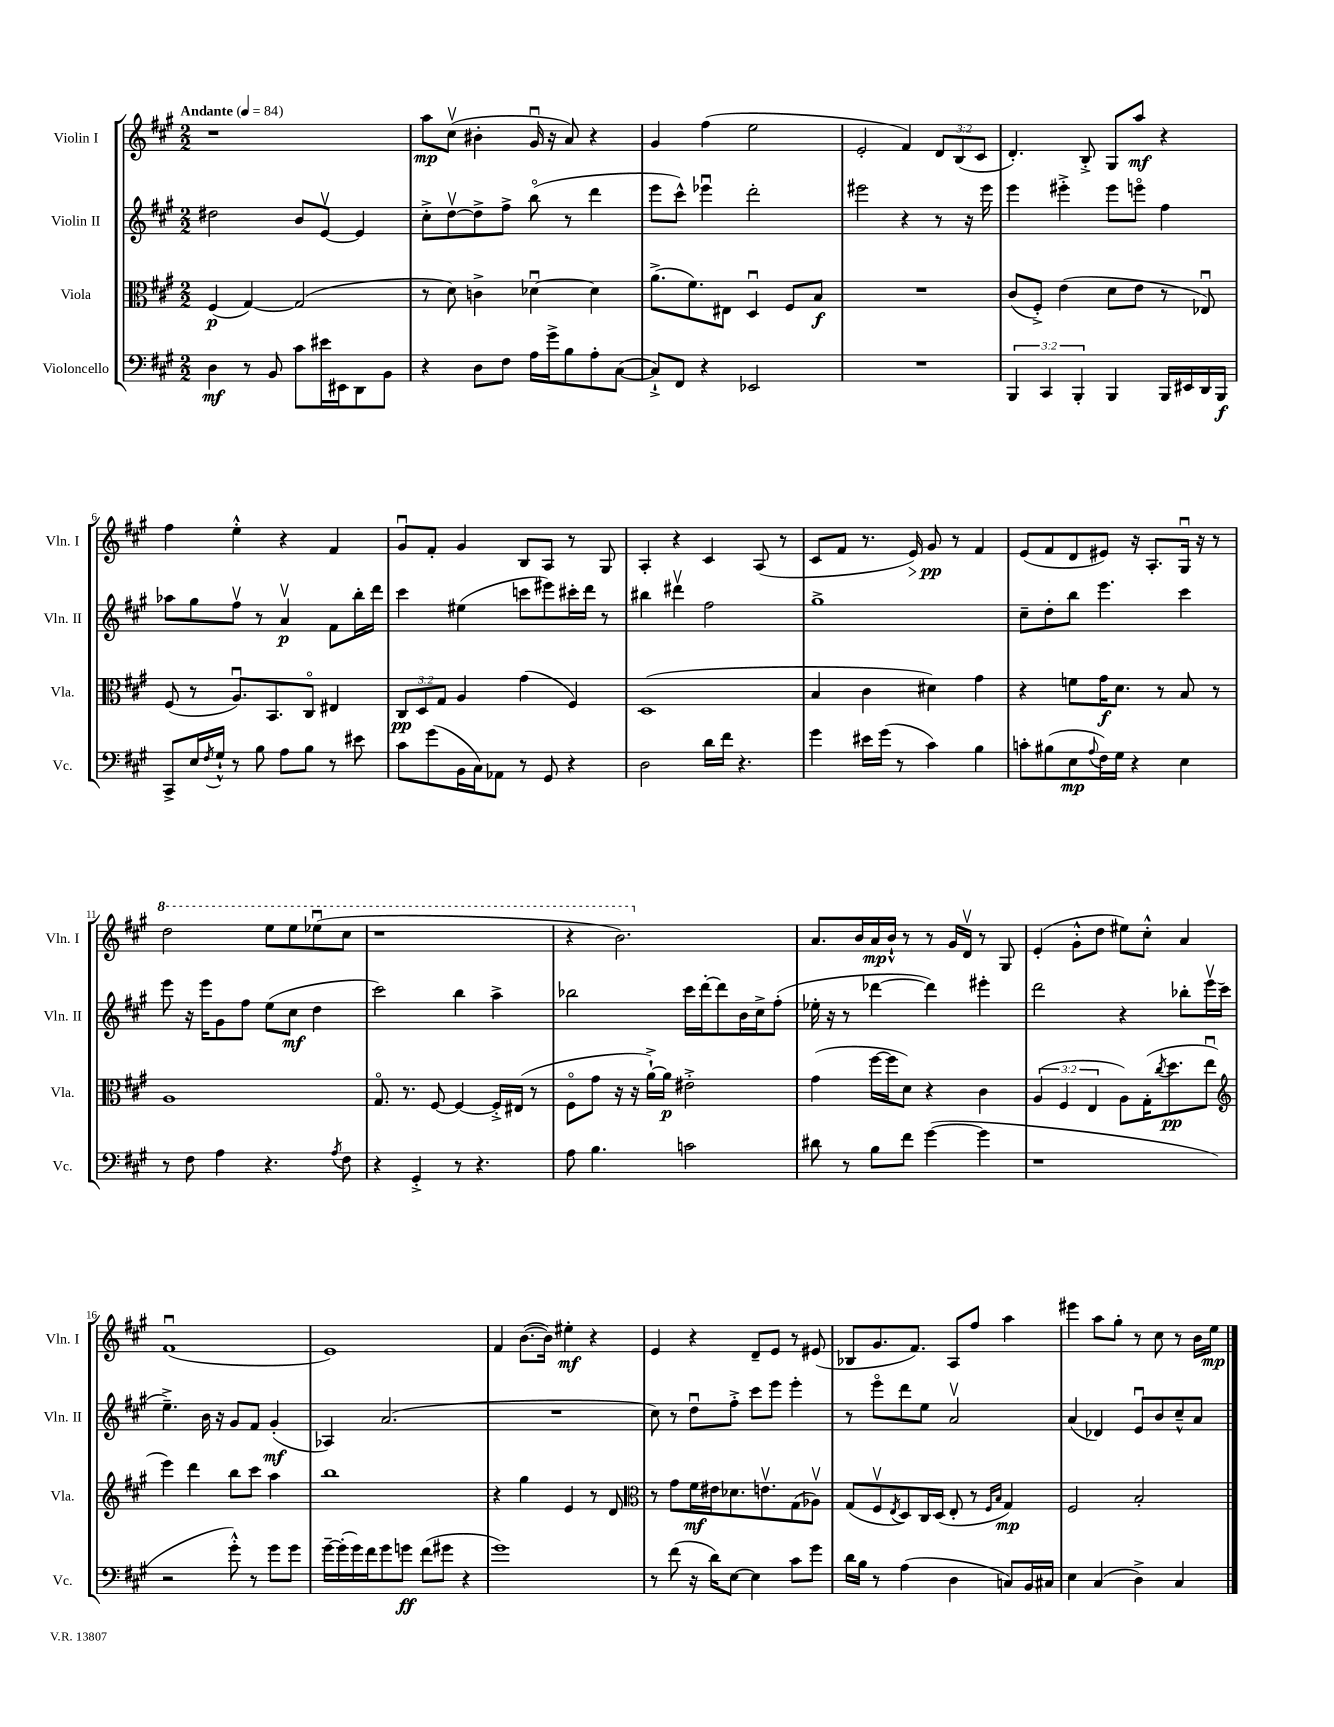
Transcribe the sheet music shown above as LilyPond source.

<<
\new StaffGroup <<
\new Staff = "s0" \with { instrumentName = "Violin I" shortInstrumentName = "Vln. I" } {
    \clef treble \key a \major \numericTimeSignature \time 2/2 \override Staff.TupletNumber.text = #tuplet-number::calc-fraction-text \tempo "Andante" 4 = 84
    r1 |
    a''8\mp cis''8\upbow( bis'4-. gis'16\downbow r16 a'8) r4 |
    gis'4 fis''4( e''2 |
    e'2-. fis'4) \tuplet 3/2 { d'8 b8( cis'8 } |
    d'4.-.) b8-.-> gis8 a''8\mf r4 |
    fis''4 e''4-.-^ r4 fis'4 |
    gis'8\downbow fis'8-. gis'4 b8 a8 r8 gis8 |
    a4-. r4 cis'4 a8( r8 |
    cis'8 fis'8 r8. e'16\>) gis'8\pp\! r8 fis'4 |
    e'8( fis'8 d'8 eis'8) r16 a8.-. gis16\downbow r16 r8 |
    \ottava #1 d'''2 e'''8 e'''8 ees'''8\downbow( cis'''8 |
    r1 |
    r4 b''2.) \ottava #0 |
    a'8. b'16 a'16\mp b'16-!-^ r8 r8 gis'16 d'16\upbow r8 gis8 |
    e'4-.( gis'8-.-^ d''8 eis''8) cis''8-.-^ a'4 |
    fis'1\downbow( |
    e'1) |
    fis'4 b'8.~( b'16) eis''4-.\mf r4 |
    e'4 r4 d'8-- e'8 r8 eis'8( |
    bes8 gis'8. fis'8.) a8 fis''8 a''4 |
    eis'''4 a''8 gis''8-. r8 cis''8 r8 b'16 e''16\mp \bar "|." |
}
\new Staff = "s1" \with { instrumentName = "Violin II" shortInstrumentName = "Vln. II" } {
    \clef treble \key a \major \numericTimeSignature \time 2/2
    dis''2 b'8 e'8~\upbow e'4 |
    cis''8-.-> d''8~\upbow d''8-> fis''8-> b''8\flageolet( r8 d'''4 |
    e'''8 cis'''8-^) ees'''4\downbow d'''2-. |
    eis'''2 r4 r8 r16 eis'''16 |
    e'''4 eis'''4-.-> eis'''8 e'''8\flageolet fis''4 |
    aes''8 gis''8 fis''8\upbow r8 a'4\upbow\p fis'8 b''16-. d'''16 |
    cis'''4 eis''4( c'''8 eis'''8) cis'''16-. d'''16 r8 |
    bis''4 dis'''4\upbow fis''2 |
    gis''1-> |
    cis''8-- d''8-. b''8 e'''4. cis'''4 |
    e'''8 r16 e'''16 gis'8 fis''8 e''8( cis''8\mf d''4 |
    cis'''2) b''4 a''4-> |
    bes''2 cis'''16 d'''16~-. d'''8 b'16 cis''16-> fis''8-.( |
    ees''16-. r16 r8 des'''4~ des'''4) eis'''4-. |
    d'''2 r4 bes''8-. e'''16\upbow cis'''16( |
    e''4.--->) b'16 r16 gis'8 fis'8 gis'4-.\mf( |
    aes4) a'2.( |
    R1 |
    cis''8) r8 d''8\downbow fis''8-.-> cis'''8 e'''8 e'''4-. |
    r8 e'''8\flageolet d'''8 e''8 a'2\upbow |
    a'4( des'4) e'8\downbow b'8 cis''8---^ a'8 \bar "|." |
}
\new Staff = "s2" \with { instrumentName = "Viola" shortInstrumentName = "Vla." } {
    \clef alto \key a \major \numericTimeSignature \time 2/2 \override Staff.TupletNumber.text = #tuplet-number::calc-fraction-text
    fis4\p( gis4~) gis2( |
    r8 d'8) c'4-> des'4~\downbow des'4 |
    a'8.->( fis'8.) eis8 d4\downbow fis8 b8\f |
    R1 |
    cis'8( fis8-.->) e'4( d'8 e'8 r8 ees8\downbow) |
    fis8( r8 a8.\downbow) b,8. cis8\flageolet eis4 |
    \tuplet 3/2 { cis8\pp d8 gis8 } a4 gis'4( fis4) |
    d1( |
    b4 cis'4 dis'4) gis'4 |
    r4 f'8 gis'16\f d'8. r8 b8 r8 |
    a1 |
    gis8.\flageolet r8. fis8~ fis4~ fis16-.-> eis16( r8 |
    fis8\flageolet gis'8 r16 r16 a'16~-!->) a'16\p eis'2-.-> |
    gis'4( fis''16~ fis''16 d'8) r4 cis'4 |
    \tuplet 3/2 { a4( fis4 e4 } a8) gis16-.( \acciaccatura { cis''8 } d''8.\pp e''8\downbow |
    \clef treble e'''4) d'''4 b''8 cis'''8 a''4 |
    b''1 |
    r4 gis''4 e'4 r8 d'8 |
    \clef alto r8 gis'8 fis'16\mf eis'16 des'8. e'8.\upbow gis8( aes8\upbow) |
    gis8( fis8\upbow \acciaccatura { e8 } d8) cis16 d16( e8-. r8 \grace { fis16 b16 } gis4\mp) |
    fis2 b2-. \bar "|." |
}
\new Staff = "s3" \with { instrumentName = "Violoncello" shortInstrumentName = "Vc." } {
    \clef bass \key a \major \numericTimeSignature \time 2/2 \override Staff.TupletNumber.text = #tuplet-number::calc-fraction-text
    d4\mf r8 b,8 cis'8 eis'16 eis,16 d,8 b,8 |
    r4 d8 fis8 a16 gis'16-> b8 a8-. cis8~( |
    cis8-!->) fis,8 r4 ees,2 |
    R1 |
    \tuplet 3/2 { b,,4 cis,4 b,,4-. } b,,4 b,,16 eis,16 d,16 b,,16\f |
    cis,8-> e16 \acciaccatura { fis8 } gis16-!-^ r8 b8 a8 b8 r8 eis'8 |
    cis'8 gis'8( b,16 cis16) aes,8 r8 gis,8 r4 |
    d2 d'16 fis'16 r4. |
    gis'4 eis'16 gis'16( r8 cis'4) b4 |
    c'8-. bis8( e8\mp \appoggiatura { a8 } fis16) gis16 r4 e4 |
    r8 fis8 a4 r4. \acciaccatura { a8 } fis8 |
    r4 gis,4-.-> r8 r4. |
    a8 b4. c'2 |
    dis'8 r8 b8 fis'8 gis'4~( gis'4 |
    r1 |
    r2 gis'8-.-^) r8 gis'8 gis'8 |
    gis'16~-- gis'16-.( gis'16) fis'16 gis'8 g'8\ff fis'8( gis'8 r4 |
    gis'1) |
    r8 fis'8( r16 d'16) e8~ e4 cis'8 gis'8 |
    d'16 b16 r8 a4( d4 c8) b,16 cis16 |
    e4 cis4( d4->) cis4 \bar "|." |
}
>>
>>
